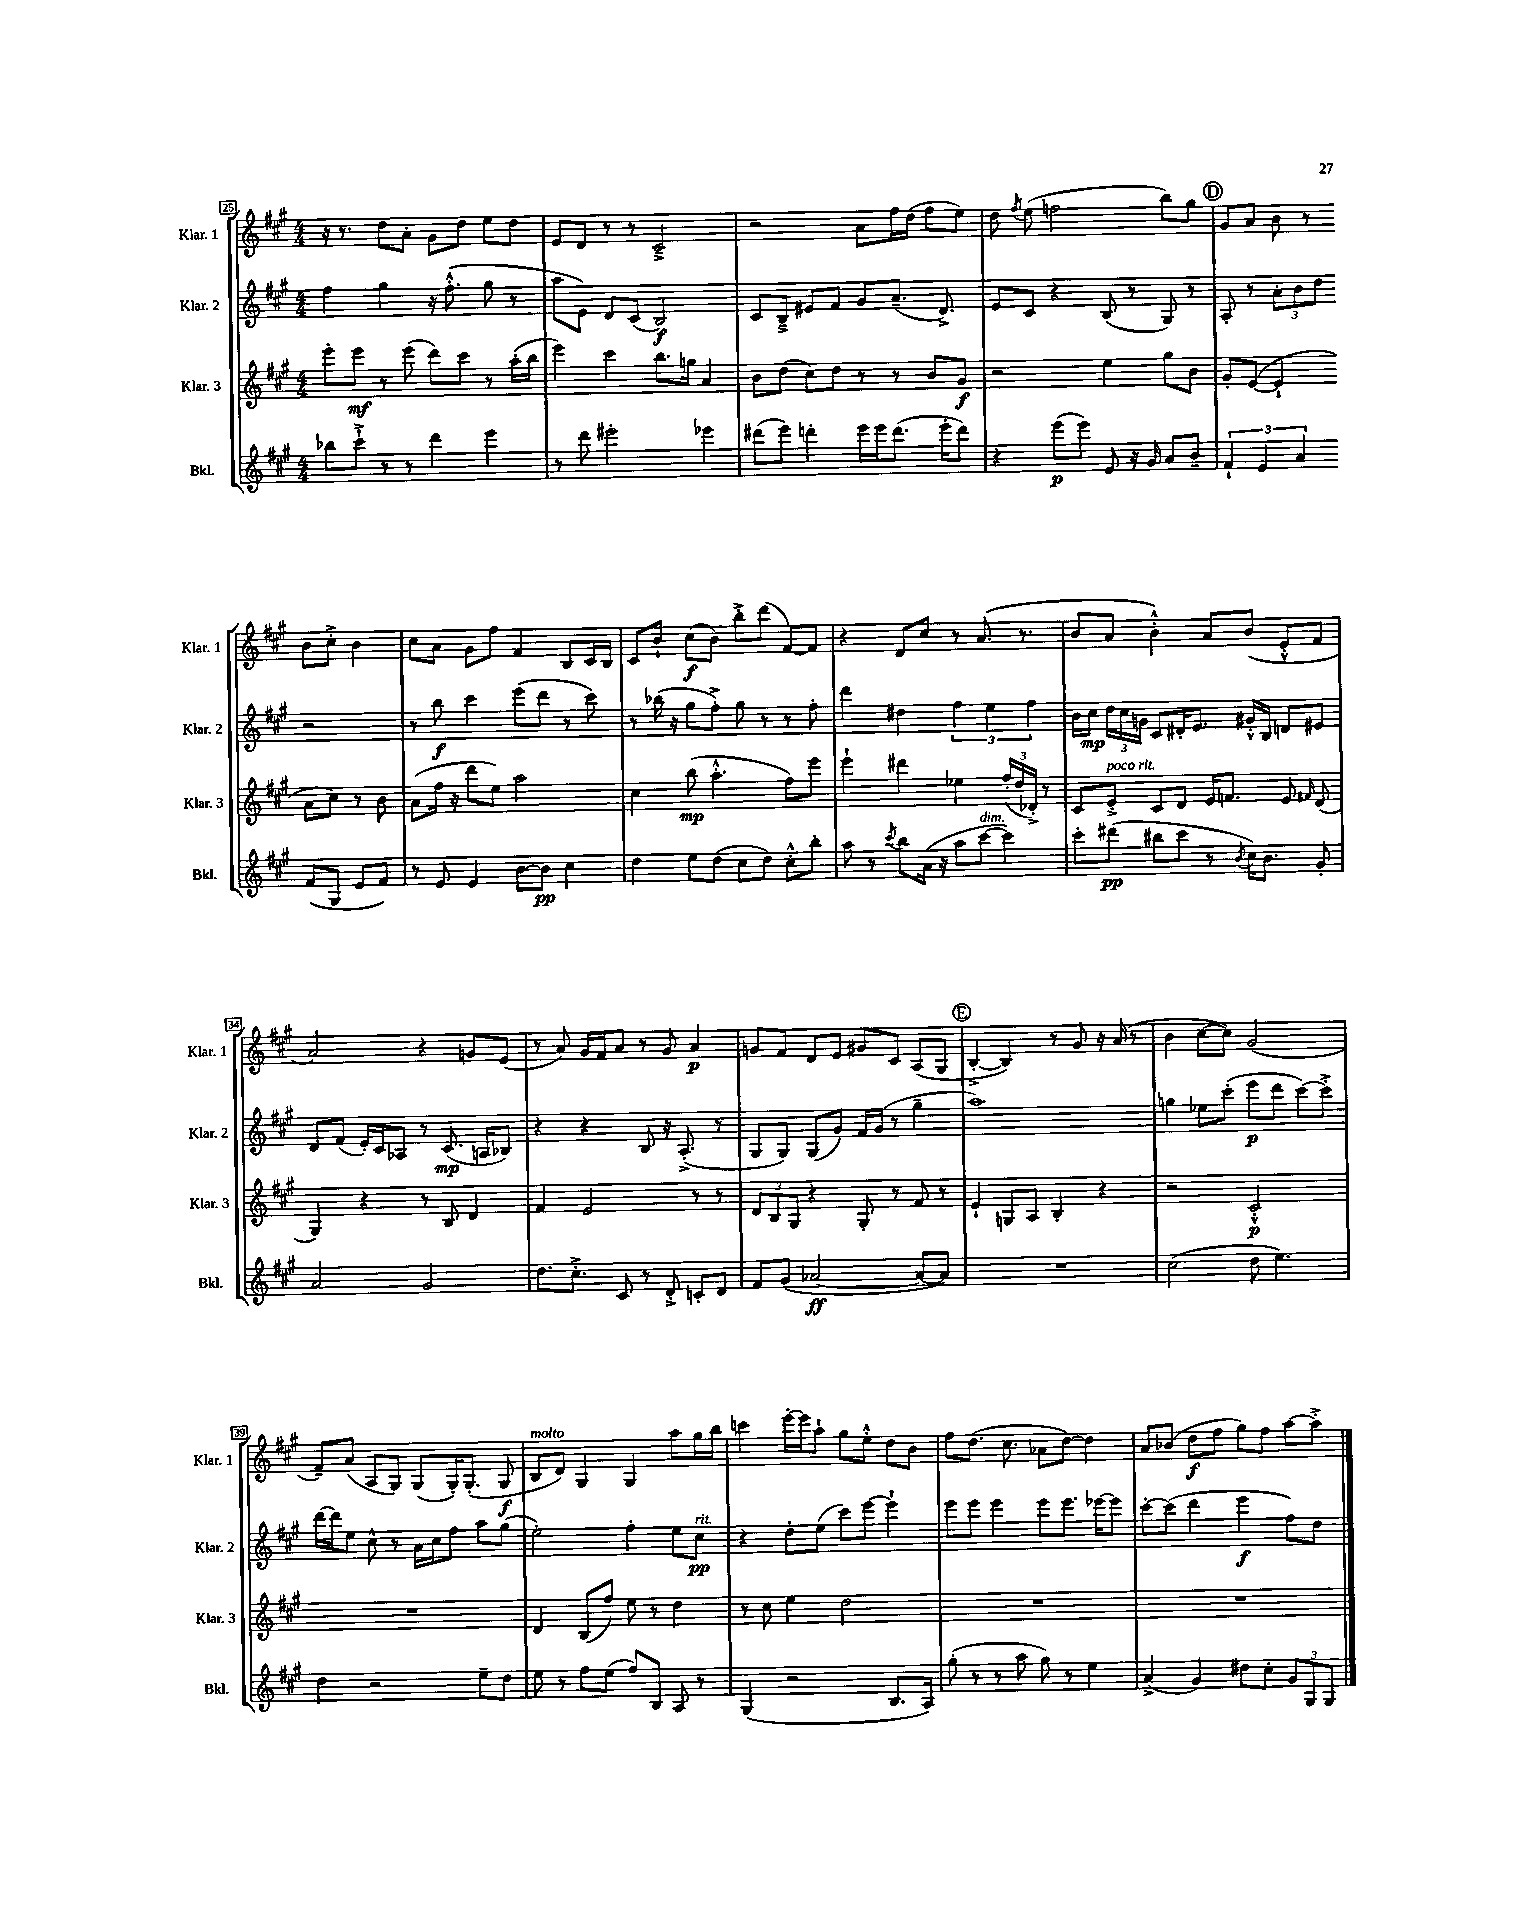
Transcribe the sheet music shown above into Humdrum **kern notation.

**kern	**kern	**kern	**kern
*staff4	*staff3	*staff2	*staff1
*clefG2	*clefG2	*clefG2	*clefG2
*k[f#c#g#]	*k[f#c#g#]	*k[f#c#g#]	*k[f#c#g#]
*M4/4	*M4/4	*M4/4	*M4/4
8bb-	8eee'	4ff#	16r
.	.	.	8.r
8ccc#`^	8eee	.	.
8r	8r	4gg#	8dd
8r	(8eee	.	8a'
4ddd	8ddd)	16r	8g#
.	.	(8.ff#'^^	.
.	8ccc#	.	8dd
4eee	8r	8gg#	8ee
.	(16aa'	8r	8dd
.	16bb	.	.
=	=	=	=
8r	4eee)	8aa	8e
8ddd	.	8e)	8d
2eee#'	4ccc#	8d	8r
.	.	(8c#	8r
.	8.bb	2B)	2c#~^
.	16gg	.	.
4eee-	4a	.	.
=	=	=	=
(8ddd#	8b	8c#	2r
8eee)	(8dd	8B~^	.
4ddd'	8cc#)	8e#	.
.	8dd	8f#	.
16eee	8r	8g#	8a
16eee	.	.	.
(8.ddd	8r	(8.a~	16ff#
.	.	.	(16dd
.	8b	.	8ff#
16eee'	.	8.d^)	.
8ddd)	8g#	.	8ee)
=	=	=	=
4r	2r	8e	8dd
.	.	.	8qff#
.	.	8c#	(8ee
(8eee	.	4r	2ff
8eee)	.	.	.
8e	4ee	(8B	.
16r	.	8r	.
16g#	.	.	.
8a	8gg#	8G#)	8bb)
8b~	8b	8r	8gg#
=	=	=	=
6f#`	8g#'	8A'	8g#
.	([8e	8r	8a
6e	.	.	.
.	4e`]	12a'	8b
6a	.	12b	.
.	.	.	8r
.	.	12dd	.
(8f#	8a	2r	8b
8G#	8cc#)	.	8cc#'^
8e	8r	.	4b
8f#)	8b	.	.
=	=	=	=
8r	(8a	8r	8cc#
8e	16ff#	8bb	8a
.	16r	.	.
4e	8ddd	4ccc#	8g#
.	8ee)	.	8ff#
[8b	2aa	(8eee	4f#
8b]	.	8ddd	.
4cc#	.	8r	8B
.	.	8ccc#)	16c#
.	.	.	16B
=	=	=	=
4dd	4cc#	8r	8c#
.	.	(16bb-	8b`
.	.	16r	.
8ee	(8bb	8gg#	(8cc#
(8dd	4.aa'^^	8ff#'^)	8b)
8cc#	.	8gg#	8bb'^
8dd)	.	8r	(8ddd
8cc#'^^	8ff#)	8r	[8f#)
8bb'	8eee	8ff#'	8f#]
=	=	=	=
8aa	4eee`	4ddd	4r
8r	.	.	.
8qccc#	.	.	.
8bb	4ddd#	4dd#	8d
(16a	.	.	8cc#
16r	.	.	.
8aa	4ee-	6ff#	8r
[8ccc#	.	.	(8.a
.	.	6ee	.
4ccc#])	(24ff#'	.	.
.	24dd	.	.
.	.	.	8.r
.	24d-'^)	6ff#	.
.	8r	.	.
=	=	=	=
8ccc#'	8c#	16b	8b
.	.	16cc#	.
(8ddd#	8e'^	24dd	8a
.	.	24cc#	.
.	.	24g	.
8bb#	8c#	8c#	4b'^^)
8ccc#	8d	16d#'	.
.	.	8.e	.
8r	16e	.	8a
.	8.f	.	.
8qb	.	.	.
16cc#)	.	16g#'^^	(8b
8.b	.	16B	.
.	8e	8d	8e'^^
.	16qqf#	.	.
8g#'	(8d	8e#	8f#
=	=	=	=
2a	4G#)	8d	2a)
.	.	(8f#	.
.	4r	16e')	.
.	.	16c#	.
.	.	8A-	.
2g#	8r	8r	4r
.	8B	(8.c#	.
.	4d	.	8g
.	.	16A	.
.	.	8B-)	(8e
=	=	=	=
8.dd	4f#	4r	8r
.	.	.	8a)
8.cc#'^	.	.	.
.	2e	4r	16g#
.	.	.	16f#
8c#	.	.	8a
8r	.	8B	8r
8d'^	.	16r	8g#
.	.	(8.A'^	.
8c'	8r	.	4a
8d	8r	8r	.
=	=	=	=
8f#	12d	8G#	8g
.	12B	.	.
(8g#	.	8G#)	8f#
.	12G#	.	.
[2a-	4r	(8G#	8d
.	.	8g#)	8e
.	8G#'	16f#	8g#
.	.	(16g#	.
.	8r	8r	8c#
8a-_	8f#	4gg#~	(8A
8a-])	8r	.	8G#
=	=	=	=
1r	4e`	1aa)	[4B'^
.	8G	.	4B])
.	8A	.	.
.	4B'	.	8r
.	.	.	8g#
.	4r	.	16r
.	.	.	(16a
.	.	.	8r
=	=	=	=
(2cc#	2r	4gg	4b
.	.	8ee-	[8cc#
.	.	(8ccc#'	8cc#])
8dd	2c#'^^	8eee	(2g#
4.ee)	.	8ddd	.
.	.	[8ccc#)	.
.	.	8ccc#'^]	.
=	=	=	=
4dd	1r	[16ddd	8f#~)
.	.	16ddd]	.
.	.	8ee	(8a
2r	.	8cc#^^	8A
.	.	8r	8G#)
.	.	16a	(8G#
.	.	16cc#	.
.	.	8ff#	16G#')
.	.	.	(8.G#'
8ee~	.	8aa	.
8dd	.	(8gg#	8G#
=	=	=	=
8ee	4d	2ee')	8B
8r	.	.	8d)
8ff#	(8B	.	4G#
(8ee	8ff#)	.	.
8ff#)	8ee	4ff#'	4G#
8B	8r	.	.
8A	4dd	8ee	8aa
8r	.	8cc#	16gg#
.	.	.	16bb
=	=	=	=
(4G#	8r	4r	4ccc
.	8cc#	.	.
2r	4ee	8dd'	[16eee'
.	.	.	16eee]
.	.	(8ee	8aa`
.	2dd	8ccc#)	8gg#
.	.	[8eee	8ee'^^
8.B	.	4eee`]	8dd
.	.	.	8b
16A)	.	.	.
=	=	=	=
(8gg#'	1r	8eee	8ff#
8r	.	8eee	(8.dd
8r	.	4eee	.
.	.	.	8.cc#
8aa	.	.	.
8gg#)	.	8eee	8a-
8r	.	8.eee	[8dd)
4ee	.	.	4dd]
.	.	[16eee-	.
.	.	8eee-]	.
=	=	=	=
(4a^	1r	[8ccc#'	8a
.	.	(8ccc#]	(8b-
4g#)	.	4ddd	8dd
.	.	.	8ff#
8dd#	.	4eee	8gg#)
8cc#'	.	.	8ff#
12g#	.	8ff#)	[8aa
12G#	.	.	.
.	.	8dd	8aa'^]
12G#	.	.	.
==	==	==	==
*-	*-	*-	*-
